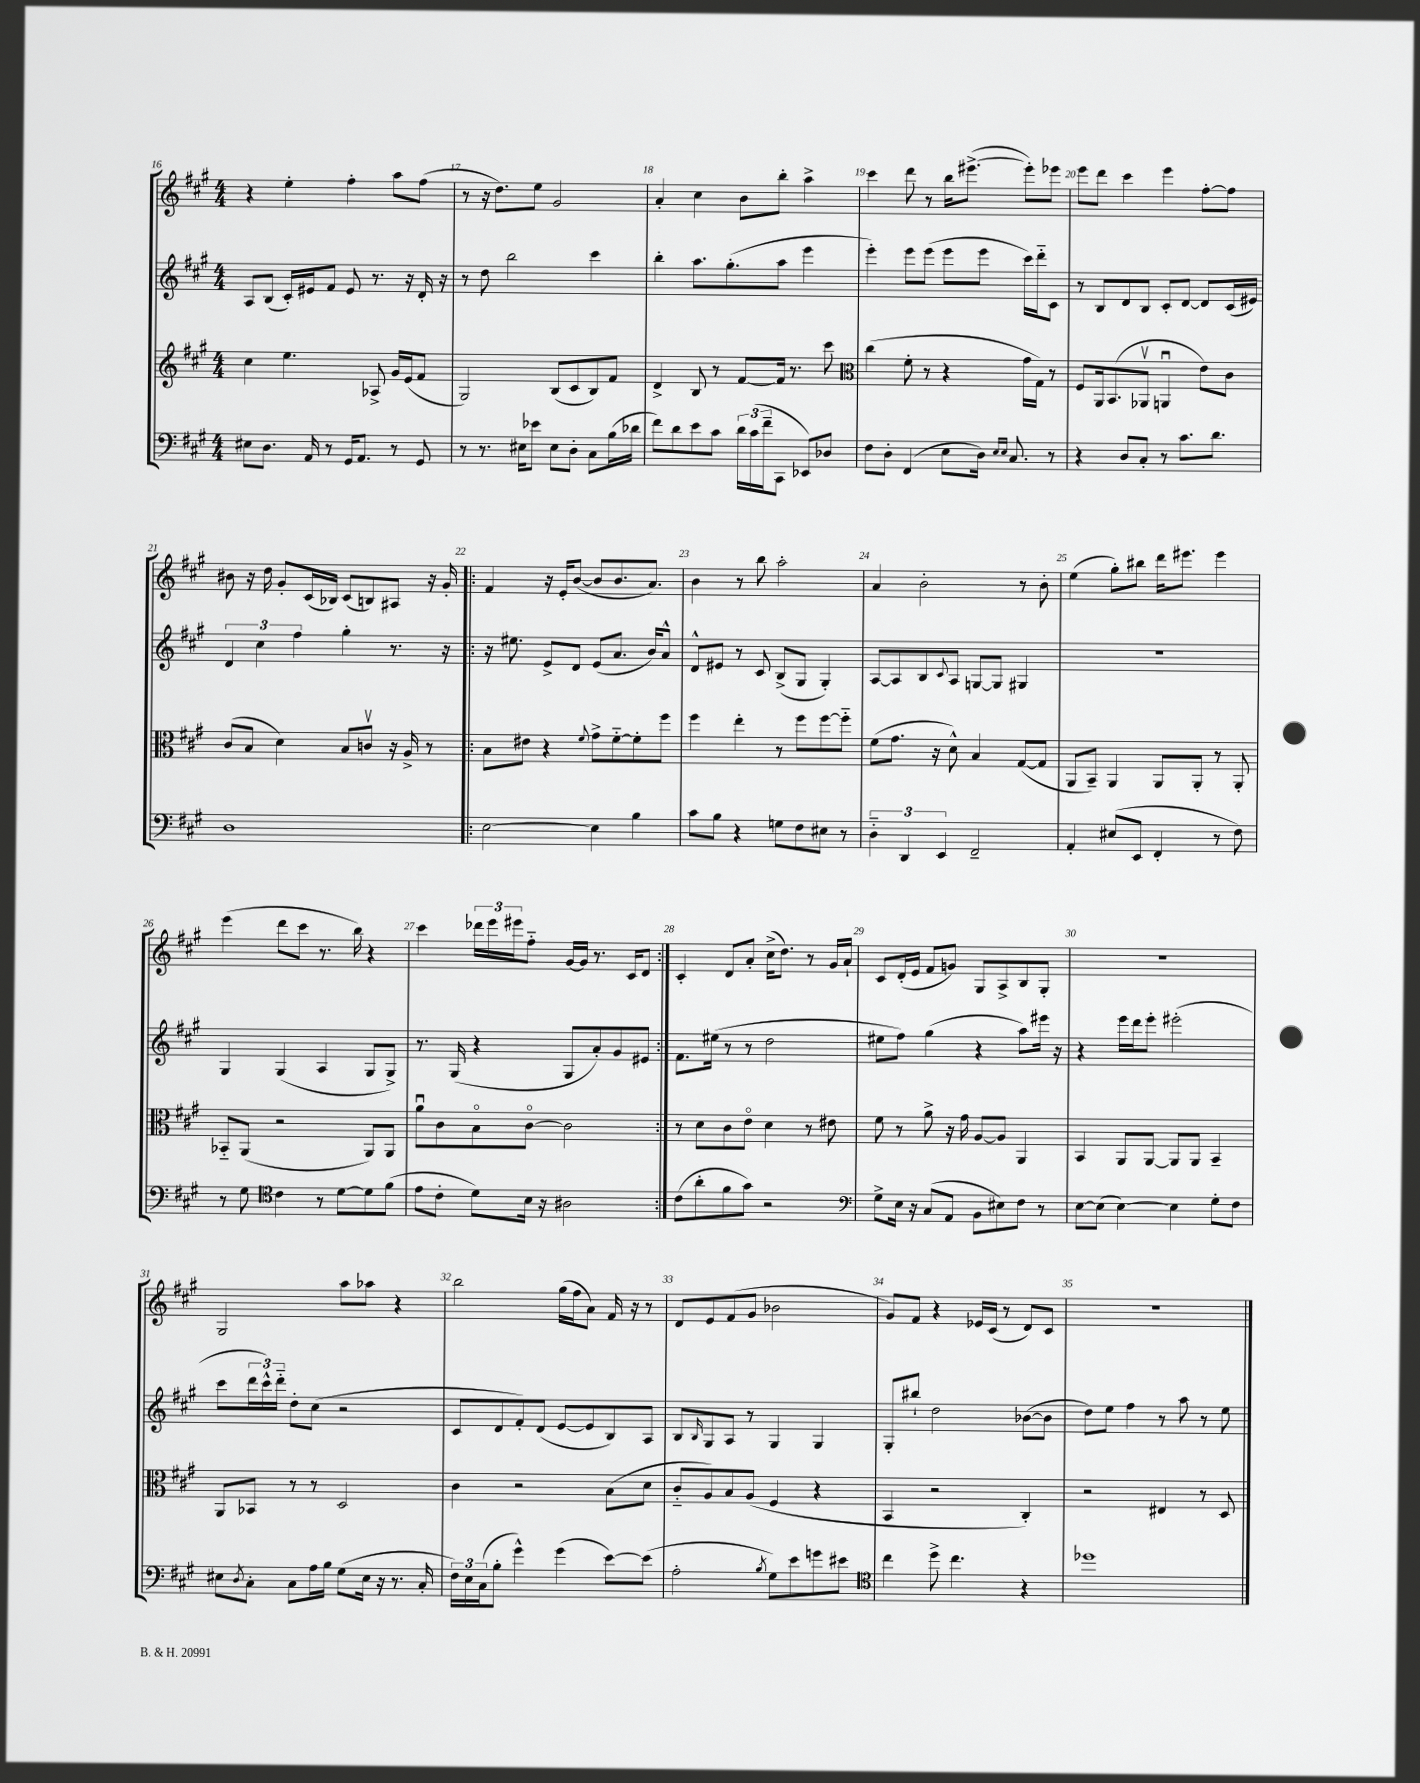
<<
\new StaffGroup <<
\new Staff = "s0" {
    \clef treble \key a \major \numericTimeSignature \time 4/4
    r4 e''4-. fis''4-. a''8 fis''8( |
    r8 r16 d''8.) e''8 gis'2 |
    a'4-. cis''4 b'8 b''8-. a''4-> |
    cis'''4 d'''8 r8 b''16 eis'''8.~->( eis'''8-.) ees'''8 |
    e'''8 d'''8 cis'''4 e'''4 fis''8~-. fis''8 |
    bis'8 r16 d''16 gis'8-. cis'16( bes16) cis'8( b8) ais8 r16 gis'16-. |
    \repeat volta 2 { fis'4 r16 e'16-. b'8~( b'8 b'8. a'8.) |
    b'4 r8 b''8 a''2-. |
    a'4 b'2-. r8 b'8-. |
    e''4( gis''8-.) bis''8 d'''16 eis'''8. eis'''4 |
    e'''4( d'''8 cis'''8 r8. b''16) r4 |
    cis'''4 \tuplet 3/2 { des'''16 e'''16 eis'''16 } fis''8-_ gis'16~ gis'16 r8. cis'16 d'8 | }
    cis'4-. d'8 a'8-. cis''16->( d''8.) r8 gis'16 a'16-! |
    cis'8 d'16-.( e'16 fis'8 g'8) gis8 a8-> b8 gis8-. |
    R1 |
    gis2 a''8 aes''8 r4 |
    b''2 gis''16( fis''16 a'8) fis'16 r16 r8 |
    d'8 e'8 fis'8( gis'8 bes'2 |
    gis'8) fis'8 r4 ees'16 cis'16( r8 d'8) cis'8 |
    R1 \bar "|." |
}
\new Staff = "s1" {
    \clef treble \key a \major \numericTimeSignature \time 4/4
    a8 b8( cis'16-.) eis'16 fis'8 eis'8 r8. r16 d'16-. r16 |
    r8 d''8 b''2 cis'''4 |
    b''4-. a''8. gis''8.-.( a''8 e'''4 |
    e'''4-.) e'''8 e'''8( e'''8 e'''8 cis'''16) d'''16-_ cis'8 |
    r8 b8 d'8 b8 cis'8-. d'8~ d'8 cis'16( eis'16) |
    \tuplet 3/2 { d'4 cis''4 fis''4 } gis''4-. r8. r16 |
    \repeat volta 2 { r16 eis''8. e'8-> d'8 e'8( a'8. b'16) a'8-^ |
    d'8-^ eis'8 r8 cis'8 b8->( gis8 gis4-.) |
    a8~ a8 b8 \appoggiatura { cis'8 } a8 g8~ g8 gis4 |
    R1 |
    gis4 gis4( a4 gis8 gis8->) |
    r8. gis16( r4 gis8 a'8-.) gis'8 eis'8 | }
    fis'8. eis''16( r8 r8 d''2 |
    eis''8 fis''8) gis''4( r4 a''8) eis'''16 r16 |
    r4 e'''16 d'''16 e'''8-. eis'''2-.( |
    cis'''8 \tuplet 3/2 { d'''16 cis'''16-^) d'''16-_ } d''8-. cis''8( r2 |
    cis'8 d'8 fis'8-.) d'8( e'8~ e'8 b8) a8 |
    b8 \grace { b16 } gis8 a8 r8 gis4 gis4 |
    gis8-. bis''8-! d''2 bes'8~( bes'8 |
    d''8) e''8 fis''4 r8 a''8 r8 e''8 \bar "|." |
}
\new Staff = "s2" {
    \clef treble \key a \major \numericTimeSignature \time 4/4
    cis''4 e''4. aes8-> gis'16 e'16( fis'8 |
    gis2) b8( cis'8 b8) fis'8 |
    d'4-> b8 r8 fis'8~ fis'16 r8. cis'''8 |
    \clef alto cis''4( fis'8-. r8 r4 gis'16 gis16) r8 |
    fis8 a,16 b,8.( aes,8\upbow a,4\downbow e'8) cis'8 |
    cis'8( b8 d'4) b8 c'8\upbow r16 a16-> r8 |
    \repeat volta 2 { b8 eis'8 r4 \appoggiatura { fis'8 } gis'8-> fis'8~-_ fis'8-. fis''8 |
    fis''4 e''4-. r8 fis''8 fis''8~ fis''8-_ |
    fis'8( gis'8. r16 d'8-^) b4 gis8~( gis8 |
    a,8 b,8--) a,4 a,8 a,8-. r8 a,8-. |
    bes,8-_ a,8( r2 a,8) a,8 |
    a'8\downbow cis'8 b8\flageolet cis'8~\flageolet cis'2 | }
    r8 d'8 cis'8 e'8\flageolet d'4 r8 eis'8 |
    fis'8 r8 a'8-> r16 gis'16 a8~ a8 a,4 |
    b,4 a,8 a,8~ a,8 a,8 b,4-- |
    a,8 bes,8 r8 r8 d2 |
    cis'4 r2 b8( d'8 |
    cis'8-_ a8) b8 a8( fis4 r4 |
    b,4 r2 cis4-.) |
    r2 eis4 r8 d8 \bar "|." |
}
\new Staff = "s3" {
    \clef bass \key a \major \numericTimeSignature \time 4/4
    eis8 d8. a,16 r8 gis,16 a,8. r8 gis,8 |
    r8 r8. eis16 ees'8 eis8 d8-. cis8 b16( des'16 |
    fis'8) d'8 e'8 cis'8 \tuplet 3/2 { d'16 cis'16( fis'16-- } cis,8 ees,8) des8 |
    fis8 d8-. fis,4( e8 d16) \grace { e16 e16 } cis8. r8 |
    r4 d8 cis8-. r8 cis'8. d'8. |
    d1 |
    \repeat volta 2 { e2~ e4 b4 |
    cis'8 b8 r4 g8 fis8 eis8 r8 |
    \tuplet 3/2 { d4-_ d,4 e,4 } fis,2-- |
    a,4-. eis8( e,8 fis,4-. r8 fis8) |
    r8 gis8 \clef tenor cis'4 r8 d'8~ d'8 fis'8( |
    e'8 cis'8-. d'8) b16 r16 ais2 | }
    cis'8( a'8-. fis'8 gis'8) r2 |
    \clef bass gis8-> e16 r16 cis8( a,8 b,8 eis8) fis8 r8 |
    e8~ e8( e4~) e4 gis8-. fis8 |
    eis8 \acciaccatura { d8 } cis8-. cis8 a16 b16 gis8( eis16 r16 r8. cis16-. |
    \tuplet 3/2 { fis16) e16 cis16( } b8-. gis'4-^) gis'4( e'8~) e'8( |
    a2-. \acciaccatura { b8 } gis8) e'8 g'8 eis'8 |
    \clef tenor cis''4 d''8-> cis''4. r4 |
    des''1 \bar "|." |
}
>>
>>
\layout { \context { \Score currentBarNumber = #16 \override BarNumber.break-visibility = ##(#f #t #t) barNumberVisibility = #all-bar-numbers-visible } }
